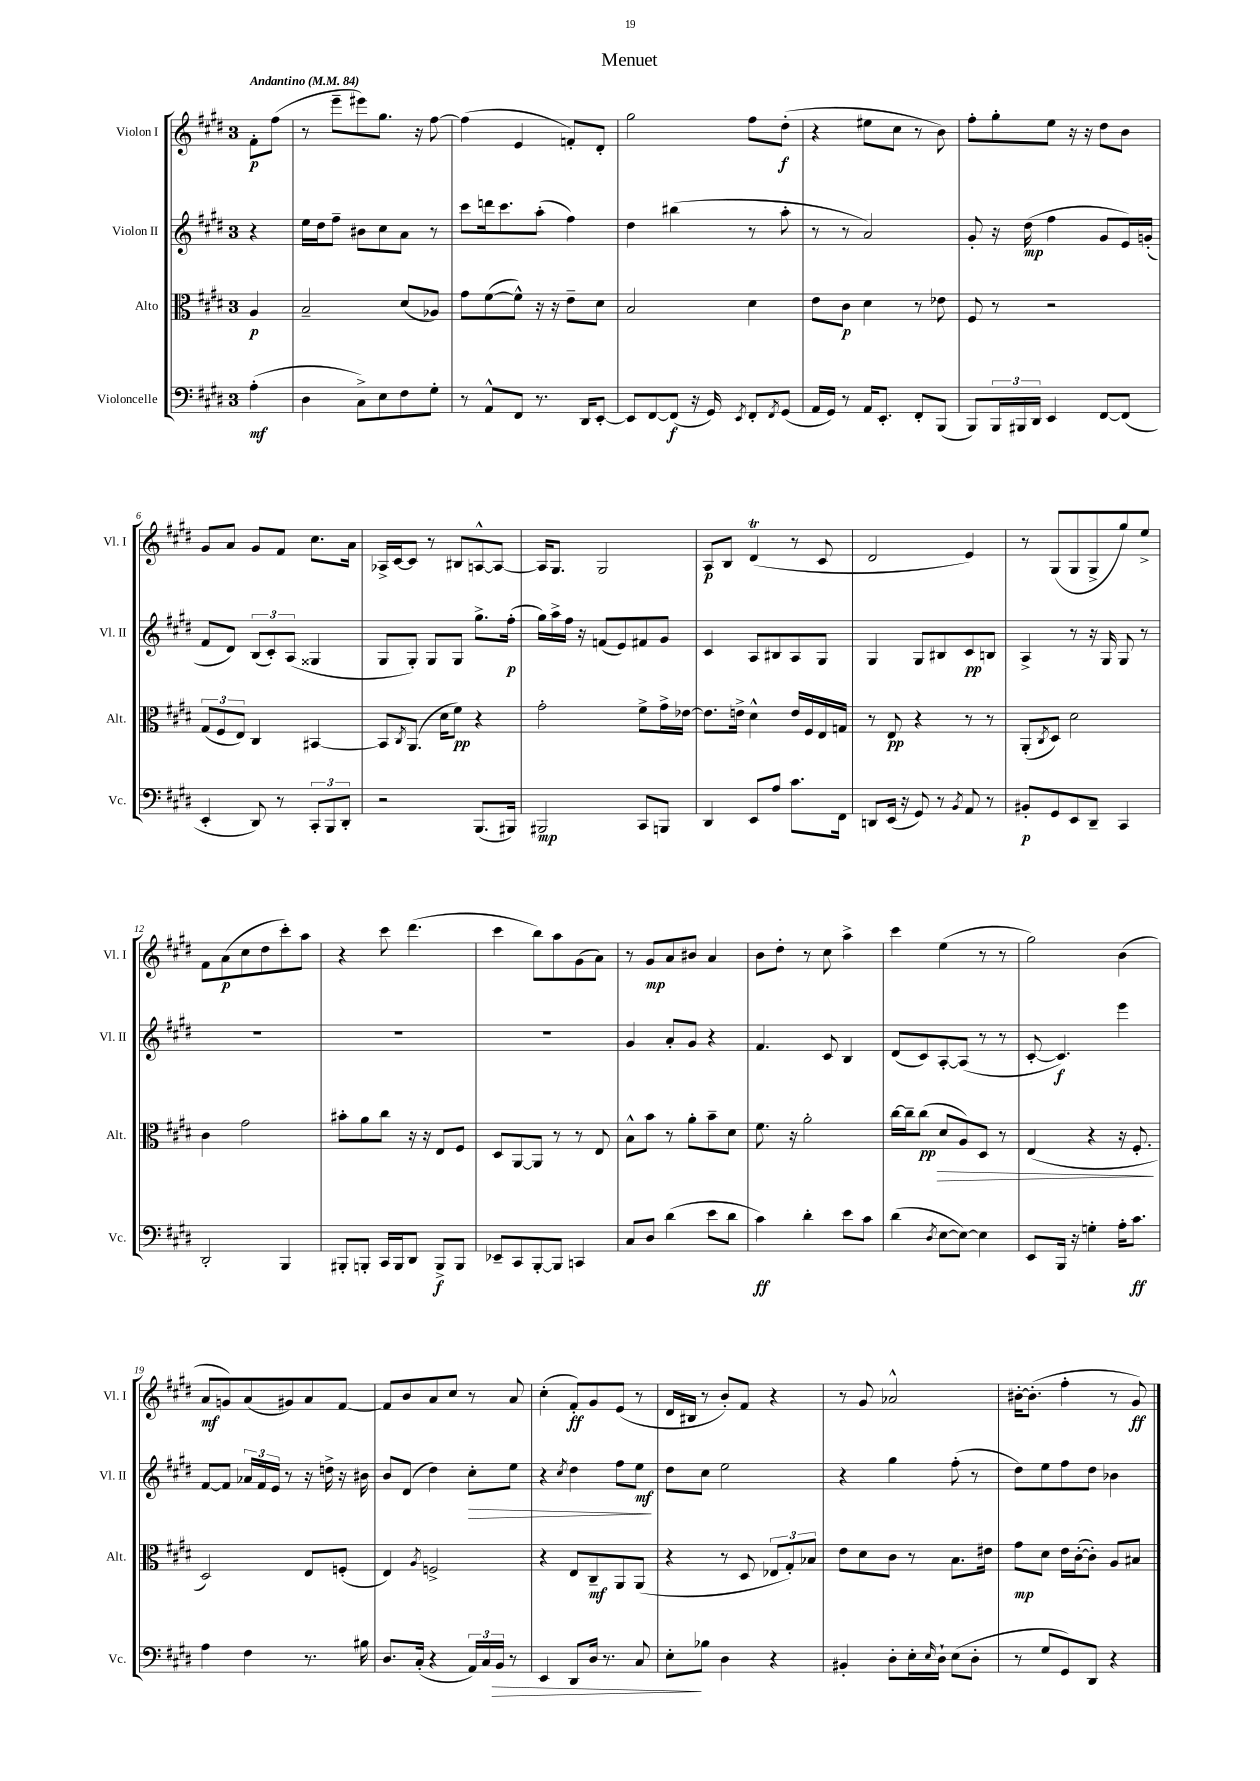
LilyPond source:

\header { title = "Menuet" }
<<
\new StaffGroup <<
\new Staff = "s0" \with { instrumentName = "Violon I" shortInstrumentName = "Vl. I" } {
    \clef treble \key e \major \once \override Staff.TimeSignature.style = #'single-digit \time 3/4 \partial 4 \tempo "Andantino" 4 = 84
    fis'8-.\p fis''8( |
    r8 e'''8-- eis'''8) gis''8. r16 fis''8~ |
    fis''4( e'4 f'8-.) dis'8-. |
    gis''2 fis''8 dis''8-.\f( |
    r4 eis''8 cis''8 r8 b'8) |
    fis''8-. gis''8-. e''8 r16 r16 dis''8 b'8 |
    gis'8 a'8 gis'8 fis'8 cis''8. a'16 |
    aes16-> cis'16~ cis'8 r8 bis8 a8~-^ a8~ |
    a16 gis8. gis2 |
    a8\p b8 dis'4\trill( r8 cis'8 |
    dis'2 e'4) |
    r8 gis8( gis8 gis8-> gis''8) e''8-> |
    fis'8 a'8\p( cis''8 dis''8 cis'''8-.) a''8 |
    r4 cis'''8 dis'''4.( |
    cis'''4 b''8) a''8 gis'8( a'8) |
    r8 gis'8\mp a'8 bis'8 a'4 |
    b'8 dis''8-. r8 cis''8 a''4-> |
    cis'''4 e''4( r8 r8 |
    gis''2) b'4( |
    a'8\mf g'8) a'8( gis'8) a'8 fis'8~ |
    fis'8 b'8 a'8 cis''8 r8 a'8 |
    cis''4-.( fis'8-.\ff) gis'8 e'8( r8 |
    dis'16 bis16 r8 b'8-.) fis'8 r4 |
    r8 gis'8 aes'2-^ |
    bis'16~-. bis'8.-.( fis''4-. r8 gis'8\ff) \bar "|." |
}
\new Staff = "s1" \with { instrumentName = "Violon II" shortInstrumentName = "Vl. II" } {
    \clef treble \key e \major \once \override Staff.TimeSignature.style = #'single-digit \time 3/4 \partial 4
    r4 |
    e''16 dis''16 fis''8-- bis'8 cis''8 a'8 r8 |
    cis'''8 d'''16 cis'''8. a''8-.( fis''4) |
    dis''4 bis''4( r8 a''8-. |
    r8 r8 a'2) |
    gis'8-. r16 dis''16\mp( fis''4 gis'8 e'16) g'16-.( |
    fis'8 dis'8) \tuplet 3/2 { b8( cis'8-.) a8( } gisis4 |
    gis8 gis8-.) gis8 gis8 gis''8.-> fis''16-.\p( |
    gis''16) a''16-> fis''16 r16 f'8( e'8) fis'8 gis'8 |
    cis'4 a8 bis8 a8 gis8 |
    gis4 gis8 bis8 cis'8\pp b8 |
    a4-> r8 r16 gis16 gis8 r8 |
    R2. |
    R2. |
    R2. |
    gis'4 a'8-. gis'8 r4 |
    fis'4. cis'8 b4 |
    dis'8( cis'8) a8~-. a8( r8 r8 |
    cis'8~-. cis'4.\f) e'''4 |
    fis'8~ fis'8 \tuplet 3/2 { aes'16 fis'16 e'16 } r8 r16 d''16-> r16 bis'16 |
    b'8 dis'8( dis''4) cis''8-.\> e''8 |
    r4 \acciaccatura { cis''8 } dis''4 fis''8 e''8\mf\! |
    dis''8 cis''8 e''2 |
    r4 gis''4 fis''8-.( r8 |
    dis''8) e''8 fis''8 dis''8 bes'4 \bar "|." |
}
\new Staff = "s2" \with { instrumentName = "Alto" shortInstrumentName = "Alt." } {
    \clef alto \key e \major \once \override Staff.TimeSignature.style = #'single-digit \time 3/4 \partial 4
    a4\p |
    b2-- dis'8( aes8) |
    gis'8 fis'8~( fis'8-^) r16 r16 e'8-- dis'8 |
    b2 dis'4 |
    e'8 cis'8\p dis'4 r8 ees'8 |
    fis8 r8 r2 |
    \tuplet 3/2 { gis8( fis8 e8) } cis4 bis,4~ |
    bis,8 \acciaccatura { cis8 } a,8.( dis'16 fis'8\pp) r4 |
    gis'2-. fis'8-> gis'16-> ees'16~ |
    ees'8. e'16-> dis'4-^ e'16 fis16 e16 g16 |
    r8 e8\pp r4 r8 r8 |
    a,8-.( \acciaccatura { cis8 } dis8) dis'2 |
    cis'4 gis'2 |
    bis'8-. a'8 cis''8 r16 r16 e8 fis8 |
    dis8 a,8~ a,8 r8 r8 e8 |
    b8-^ b'8 r8 a'8-. b'8-- dis'8 |
    fis'8. r16 a'2-. |
    cis''16~ cis''16-- cis''8\pp\>( dis'8 a8) dis8 r8 |
    e4( r4 r16 fis8.-.\! |
    dis2) e8 f8-.( |
    e4) \acciaccatura { a8 } f2-> |
    r4 e8 cis8--\mf a,8 a,8( |
    r4 r8 dis8 \tuplet 3/2 { ees8 gis8-.) bes8 } |
    e'8 dis'8 cis'8 r8 b8. eis'16 |
    gis'8\mp dis'8 e'16 cis'16~-.( cis'8-.) a8 bis8 \bar "|." |
}
\new Staff = "s3" \with { instrumentName = "Violoncelle" shortInstrumentName = "Vc." } {
    \clef bass \key e \major \once \override Staff.TimeSignature.style = #'single-digit \time 3/4 \partial 4
    a4-.\mf( |
    dis4 cis8->) e8 fis8 gis8-. |
    r8 a,8-^ fis,8 r8. dis,16 e,8~-. |
    e,8 fis,8~ fis,8\f( r16 gis,16) \acciaccatura { e,8 } fis,8-. \acciaccatura { fis,8 } gis,8( |
    a,16 gis,16) r8 a,16 e,8.-. fis,8-. b,,8( |
    b,,8) \tuplet 3/2 { b,,16 bis,,16 dis,16 } e,4 fis,8~ fis,8( |
    e,4-. dis,8) r8 \tuplet 3/2 { cis,8-. b,,8 dis,8-. } |
    r2 b,,8.( bis,,16) |
    bis,,2\mp cis,8 b,,8 |
    dis,4 e,8 a8 cis'8. fis,16 |
    d,8 e,16( r16 gis,8) r8 \acciaccatura { b,8 } a,8 r8 |
    bis,8-.\p gis,8 e,8 dis,8-- cis,4 |
    dis,2-. b,,4 |
    bis,,8-. b,,8-. cis,16 b,,16 dis,8 b,,8->\f b,,8 |
    ees,8-- cis,8 b,,8~-. b,,8 c,4 |
    cis8 dis8 dis'4( e'8 dis'8 |
    cis'4\ff) dis'4-. e'8 cis'8 |
    dis'4( \acciaccatura { dis8 } e8~ e8~) e4 |
    e,8 b,,16 r16 g4-. a16-. cis'8.\ff |
    a4 fis4 r8. bis16 |
    dis8. cis16-.( r4 \tuplet 3/2 { a,16) cis16 b,16\> } r8 |
    e,4 dis,8 dis16 r8. cis8 |
    e8-.\! bes8 dis4 r4 |
    bis,4-. dis8-. e16-. \grace { e16 } dis16-! e8( dis8-. |
    r8 gis8 gis,8) dis,8 r4 \bar "|." |
}
>>
>>
